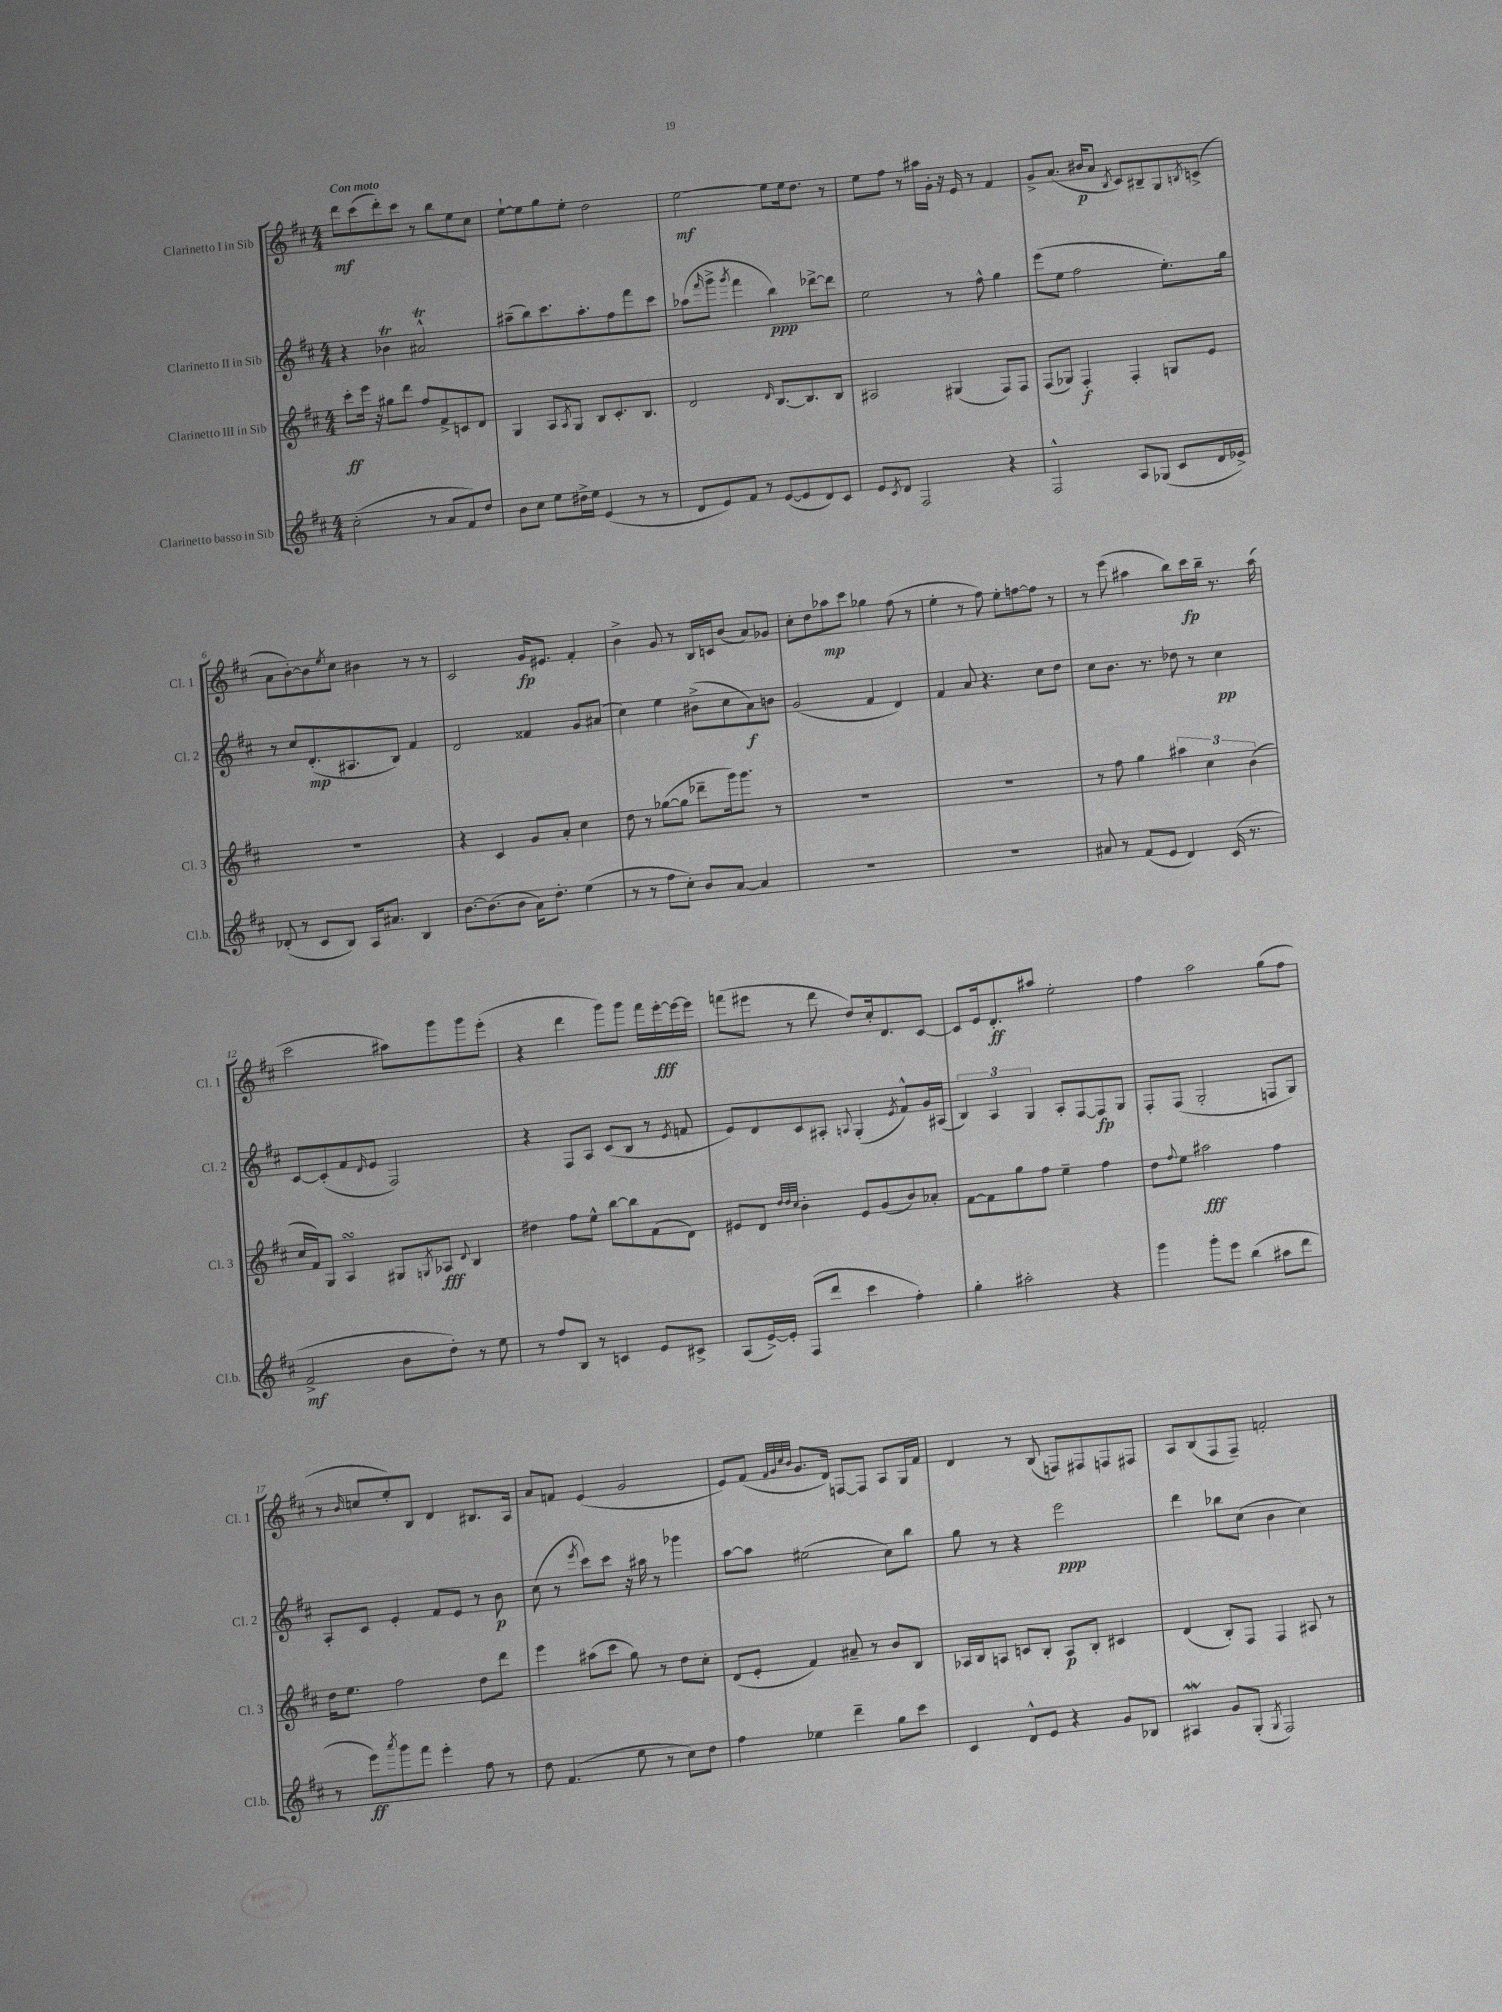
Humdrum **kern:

**kern	**kern	**kern	**kern
*staff4	*staff3	*staff2	*staff1
*clefG2	*clefG2	*clefG2	*clefG2
*k[f#c#]	*k[f#c#]	*k[f#c#]	*k[f#c#]
*M4/4	*M4/4	*M4/4	*M4/4
(2cc#'\	8ccc#'\L	4r	8ddd\L
.	16eee\Jk	.	(8ccc#\
.	16r	.	.
.	8gg#\L	4b-\	8ddd'\)
.	8ddd\J	.	8ccc#\J
8r	8ff#/L	2a#^^/	8r
8a/L	8f#^/	.	8bb\L
8f#/)	8c/	.	8ee\
8dd/J	8d/J	.	8cc#\J
=	=	=	=
8b\L	4G/	(8aa#~\L	[8ee`\L
8cc#\J	.	8bb\)	8ee\]
8ee\L	8A/L	8.ccc#\	8gg\
.	8qA/	.	.
16dd#^\L	8G/J	.	8ee'\J
16ee\JJ	.	8.aa#'\	.
(4e/	8B/L	.	2dd\
.	8.c#'/	8ff#\	.
8r	.	8fff#\	.
.	8.B/J	.	.
8r	.	8ccc#\J	.
=	=	=	=
8d/L	2d/	(8aa-\L	[2ee\
.	.	16qqfff#/	.
8e/)	.	8ggg^\J	.
.	.	8qggg/	.
8f#/J	.	4fff#\	.
8r	.	.	.
.	16qqd/	.	.
([8e/L	[8.B/L	4bb\)	8ee\]L
8e/]	.	.	16ee\k
.	8.B/]	.	8.dd\J
8d/)	.	[8ddd-^\L	.
8c#/J	8B/J	8ddd-\]J	8r
=	=	=	=
8e/L	2A#/	2ee\	8ee\L
8qc#/	.	.	.
8d/J	.	.	8ff#\J
2F#/	.	.	8r
.	.	.	16aa#\LL
.	.	.	16g'\JJ
.	(4G#/	8r	16r
.	.	.	16e/
.	.	8ff#^^\	8r
4r	8F#/L)	4gg\	4f#/
.	8F#/J	.	.
=	=	=	=
2F#^^/	(8F#/L	(8eee\L	8g^/L
.	8G-/J)	8ee\J	(8.a/J
.	4F#'/	2ff#\	.
.	.	.	16b#/LK
.	.	.	8a/J
.	.	.	8qB/
8A/L	4F#'/	.	8c#/L)
(8G-/J	.	.	8B#~/
8c#/L	8G/L	8.ee'\L)	8G/
.	.	.	8qB/
16d/L	8e/J	.	(8c^/J
16e-^/JJ)	.	16gg\Jk	.
=	=	=	=
(8d-'/	1r	8r	8a\L
8r	.	8cc#/L	[8b'\)
8c#/L	.	(8.d'/	8b\]
.	.	.	8qee/
8B/J)	.	.	8cc#\J
.	.	8.A#/	.
16A/LK	.	.	4b#\
8.a#/J	.	.	.
.	.	8B/J)	.
4B/	.	4f#/	8r
.	.	.	8r
=	=	=	=
[8.b\L	4r	2d/	2c#/
(8.b\]	.	.	.
.	4c#/	.	.
8b\J	.	.	.
16a\LK)	8g/L	4f##/	16g/LK
8.dd'\J	.	.	8.e#/J
.	8a'/J	.	.
(4ee\	4cc#\	8g/L	4f#'/
.	.	(8a#/J	.
=	=	=	=
8r	8dd\	4cc#\)	4b^\
8r	8r	.	.
8ff#\L	([8gg-\L	4ee\	8g/
8cc#'\J)	8gg-\]J	.	8r
8b/L	8ddd-~\L	(8b#^\L	16B/LL
.	.	.	16c/J
[8a/J	16ggg\k)	8cc#\	(8b/J
.	8.ggg\J	.	.
4a/]	.	8a\)	8a/L)
.	8r	8b\J	8g-/J
=	=	=	=
1r	1r	(2g/	8cc#'\L
.	.	.	8dd\
.	.	.	8aa-\
.	.	.	8ccc#\J
.	.	4f#/	4gg-\
.	.	4d/)	(8ff#\
.	.	.	8r
=	=	=	=
1r	1r	4f#/	4ee'\
.	.	8a/	8r
.	.	4.r	8ff#\)
.	.	.	8ee'\L
.	.	.	[8ff\
.	.	8cc#\L	8ff\]J
.	.	8dd\J	8r
=	=	=	=
8a#/	8r	8cc#\L	8r
8r	8ff#\	8.b\J	(8eee\
(8f#/L	4gg\	.	4aa#\
.	.	8.r	.
8e/J	.	.	.
4d/)	6aa#\	8dd-\	8bb\L)
.	.	8r	16ccc#\L
.	6cc#\	.	.
.	.	.	16bb~\JJ
(16c#/	.	4cc#\	8.r
8.r	.	.	.
.	(6b\	.	.
.	.	.	(16aa#\
=	=	=	=
2f#^/	16cc#/LL	[8c#/L	2ccc#\
.	16f#/J)	.	.
.	8G/J	(8c#'/]	.
.	4A/	8f#/	.
.	.	16qqd/	.
.	.	8e/J	.
8b\L	8G#/L	2F#/)	8aa#\L)
.	8qG/	.	.
8dd'\J)	8A-/J	.	8ggg\
.	8qqd/	.	.
8r	4B/	.	8ggg\
8ee\	.	.	(8eee'\J
=	=	=	=
8r	4dd#\	4r	4r
8ff#/L	.	.	.
8B/J	8ff#\L	8F#/L	4ddd\
8r	8ee^^\J	8A/J	.
4c/	[8bb\L	(8c#/L	8ggg\L)
.	8bb\]	8B/J	8ggg\J
8e/L	(8f#\	8r	16fff#\LL
.	.	.	[16eee'\
.	.	8qe/	.
8c#^/J	8d\J)	8f/	16eee\_
.	.	.	16eee\]JJ
=	=	=	=
(8A/L	8e#/L	8e/L)	(8fff\L
[16e^/L)	8d/J	8d/	8eee#\J
16e'/]JJ	.	.	.
.	32qqdd/LLL	.	.
.	32qqdd/	.	.
.	32qqcc#/JJJ	.	.
(8F#/L	4b'\	8c#/	8r
8ddd/J	.	8A#'/J	8ddd\
.	.	8qqA/	.
4ccc#\	8e#/L	(4G'/	8dd/L)
.	(8g/	.	16cc#'/k
.	.	.	8.d/
.	.	8qe/	.
4ff#'\)	8b/)	8f#^^/L)	.
.	8a-'/J	16g/L	[8c#/J
.	.	(16A#/JJ	.
=	=	=	=
4gg'\	[8f#\L	6B/)	8c#/]L
.	8f#\]	.	16e/k
.	.	6A/	.
.	.	.	8.d'/
2aa#'\	8gg\	.	.
.	.	6G/	.
.	8ff#\J	.	8aa#/J
.	4ee~\	8A'/L	2ee'\
.	.	[8F#/	.
4r	4ff#\	8F#/]	.
.	.	8G/J	.
=	=	=	=
4ggg\	8dd\L	8F#'/L	4ff#\
.	8qqff#/	.	.
.	8ee\J	(8F#/J	.
8ggg'\L	2aa#\	2G'/	2aa\
8eee\J	.	.	.
(4bb\	.	.	.
8aa#\L	4ff#\	8F/L	(8gg\L
8ddd\J	.	8G/J)	8ff#\J
=	=	=	=
8r	16dd\LK	8A'/L	8r
.	8.ee\J	.	.
.	.	.	16qqb/
8eee\L)	.	8c#/J	8cc/L
8qaaa/	.	.	.
8ggg\	2ff#\	4e'/	8ee'/)
8fff#\J	.	.	8B/J
4eee'\	.	8f#/L	4d/
.	.	8e/J	.
8ff#\	8dd\L	8r	8.B#/L
8r	8ddd\J	8b\	.
.	.	.	16A/Jk
=	=	=	=
8dd\	4eee\	(8cc#\	8a/L
(4.f#/	.	8r	8f/J
.	.	8qeee/	.
.	(8aa#\L	8ccc#\L)	(4e/
.	8ccc#\J	8ccc#\J	.
8ee\	8gg\)	16r	2g/
.	.	16aa#\	.
8r	8r	8r	.
8cc#\L)	8dd\L	4ggg-\	.
8dd\J	8cc#'\J	.	.
=	=	=	=
4ff#\	(8d/L	[8aa\L	8e/L)
.	8e'/J	8aa\]J	(8f#/J
.	.	.	32qqf#/LLL
.	.	.	32qqg/
.	.	.	32qqcc#/
.	.	.	32qqb/JJJ
4ee-\	4f#/)	(2ee#\	8.g/L
.	.	.	16d/Jk)
4ddd~\	8a#~/	.	[8F/L
.	8r	.	8F/]J
8gg\L	8b/L	8cc#\L)	8A/L
8ccc#\J	8B/J	8bb\J	16G/L
.	.	.	16f#/JJ
=	=	=	=
4c#/	16A-/LL	8gg\	4d/
.	16B/J	.	.
.	8A/J	8r	.
8d^^/L	8c/L	4r	8r
8e/J	8B'/J	.	(8B/
4r	8A/L	2eee\	8F/L)
.	8B'/J	.	8F#/
8g/L	4c#/	.	8F/
8B-/J	.	.	8F#/J
=	=	=	=
4A#/	(4d/	4ddd\	8A/L
.	.	.	(8B/
8g/L	8B'/L)	8bb-\L	8F#/
(8G'/J	8F#/J	(8cc#\J	8F#~/J)
8qG/	.	.	.
2F#/)	4F#/	4b\	2f'/
.	8A#/	4cc#\)	.
.	8r	.	.
==	==	==	==
*-	*-	*-	*-
